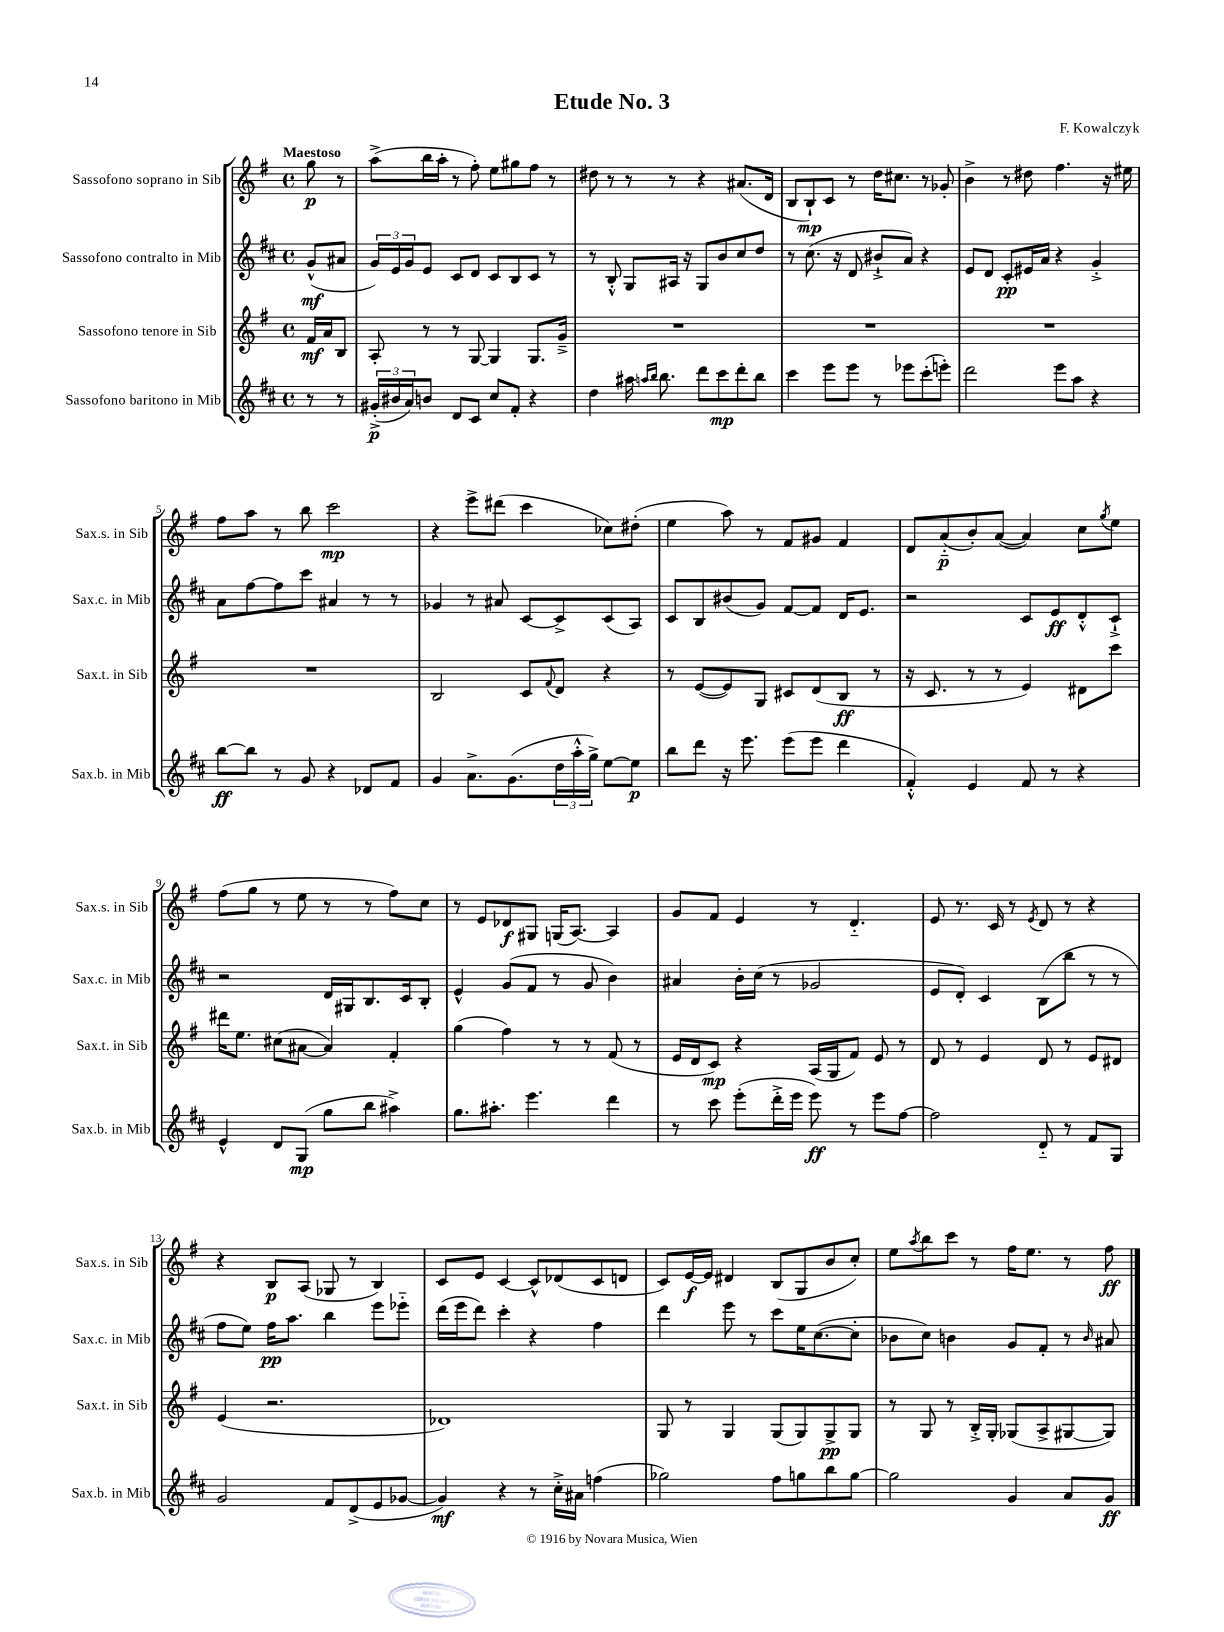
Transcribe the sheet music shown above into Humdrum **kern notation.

**kern	**kern	**kern	**kern
*staff4	*staff3	*staff2	*staff1
*clefG2	*clefG2	*clefG2	*clefG2
*k[f#c#]	*k[f#]	*k[f#c#]	*k[f#]
*M4/4	*M4/4	*M4/4	*M4/4
*met(c)	*met(c)	*met(c)	*met(c)
8r	16f#	(8g^^	8gg
.	16a	.	.
8r	8B	8a#	8r
=	=	=	=
(24g#'^	8A'	24g)	(8aa^
24b#	.	24e	.
24a)	.	24g	.
8b	8r	8e	16bb
.	.	.	16aa'
8d	8r	8c#	8r
8c#	[8G	8d	8ff#')
8cc#	4G]	8c#	8ee
8f#'	.	8B	8gg#
4r	8.G	8c#	8ff#
.	.	8r	8r
.	16g~^	.	.
=	=	=	=
4dd	1r	8r	8dd#
.	.	8B'^^	8r
16aa#	.	8G	8r
16qqaa	.	.	.
16qqbb	.	.	.
8.bb	.	.	.
.	.	16A#	8r
.	.	16r	.
8ddd	.	8G	4r
8ccc#	.	8b	.
8ddd'	.	8cc#	(8.a#
8bb	.	8dd	.
.	.	.	16d
=	=	=	=
4ccc#	1r	8r	8B
.	.	(8.cc#	8B`)
8eee	.	.	8c
.	.	16r	.
8eee	.	8d	8r
8r	.	8b#`^	16dd
.	.	.	8.cc#
8eee-	.	8a)	.
(8ccc#'	.	4r	8r
8eee')	.	.	8g-'
=	=	=	=
2ddd	1r	8e	4b^
.	.	8d	.
.	.	8c#'	8r
.	.	16e#	8dd#
.	.	16a	.
8eee	.	4r	4.ff#
8aa	.	.	.
4r	.	4g'^	.
.	.	.	16r
.	.	.	16ee#
=	=	=	=
[8bb	1r	8a	8ff#
8bb]	.	[8ff#	8aa
8r	.	8ff#]	8r
8g	.	8ccc#	8bb
4r	.	4a#	2ccc
8d-	.	8r	.
8f#	.	8r	.
=	=	=	=
4g	2B	4g-	4r
8.a^	.	8r	8eee^
.	.	8a#	(8ddd#
(8.g	.	.	.
.	8c	[8c#	4ccc
.	8qqf#	.	.
24dd	8d	8c#^]	.
24aa'^^	.	.	.
24gg^)	.	.	.
[8ee	4r	(8c#	8cc-)
8ee]	.	8A)	(8dd#'
=	=	=	=
8bb	8r	8c#	4ee
8ddd	([8e	8B	.
16r	8e])	(8b#	8aa)
8.eee	.	.	.
.	8G	8g)	8r
(8eee	8c#	[8f#	8f#
8eee	(8d	8f#]	8g#
4ddd	8B	16d	4f#
.	.	8.e	.
.	8r	.	.
=	=	=	=
4f#'^^)	16r	2r	8d
.	8.c	.	.
.	.	.	(8a'~
4e	8r	.	8b')
.	8r	.	([8a
8f#	4e)	8c#	4a])
8r	.	8e	.
4r	8d#	8d'^^	8cc
.	.	.	8qgg
.	8ccc	8c#`^	8ee
=	=	=	=
4e^^	16ddd#	2r	(8ff#
.	8.ee	.	.
.	.	.	8gg
8d	(8cc#	.	8r
(8G	[8a#	.	8ee
8gg	4a#])	16d	8r
.	.	16G#	.
8bb	.	8.B	8r
4aa#^)	4f#'	.	8ff#)
.	.	16c#	.
.	.	8B'	8cc
=	=	=	=
8.gg	(4gg	4e^^	8r
.	.	.	8e
8.aa#'	.	.	.
.	4ff#)	(8g	8d-
4.eee	.	8f#	8G#
.	8r	8r	(16G
.	.	.	[8.A)
.	8r	8g	.
4ddd	(8f#	4b)	4A]
.	8r	.	.
=	=	=	=
8r	16e	4a#	8g
.	16d	.	.
8ccc#	8c)	.	8f#
(8eee'	4r	16b'	4e
.	.	(16cc#	.
16ddd'^	.	8r	.
16eee	.	.	.
8eee)	(16A	2g-	8r
.	16G	.	.
8r	8f#)	.	4.d'~
8eee	8e	.	.
[8ff#	8r	.	.
=	=	=	=
2ff#]	8d	8e	8e
.	8r	8d')	8.r
.	4e	4c#	.
.	.	.	16c
.	.	.	8r
.	.	.	8qe
8d'~	8d	(8B	8d
8r	8r	8bb	8r
8f#	8e	8r	4r
8G	8d#	8r	.
=	=	=	=
2g	(4e	8ff#	4r
.	.	8ee)	.
.	2.r	16ff#	8B
.	.	8.aa	.
.	.	.	(8A
8f#	.	4bb	8G-
(8d^	.	.	8r
8e	.	8eee	4B)
[8g-	.	8eee-'~	.
=	=	=	=
4g-])	1d-)	(16ddd	8c
.	.	16eee	.
.	.	8ddd)	8e
4r	.	4ccc#'	[4c
8r	.	4r	8c^^]
16cc#'^	.	.	(8d-
16a#	.	.	.
(4ff	.	4ff#	8c
.	.	.	8d
=	=	=	=
2gg-)	8G	4ddd	8c)
.	8r	.	[16e
.	.	.	16e]
.	4G	8eee	4d#
.	.	8r	.
8ff#	(8G	8ccc#	(8B
8gg	8G)	16ee	8G
.	.	([8.cc#	.
8bb	8G^	.	8b
[8gg	8G	8cc#']	8cc')
=	=	=	=
2gg]	8r	8b-	8ee
.	.	.	8qaa
.	8G	8cc#)	8bb
.	8r	4b	8ccc
.	16B'^	.	8r
.	16G'	.	.
4g	(8G-	8g	16ff#
.	.	.	8.ee
.	8A^	8f#'	.
8a	[8G#	8r	8r
.	.	16qqb	.
8g	8G#])	8a#	8ff#
==	==	==	==
*-	*-	*-	*-
